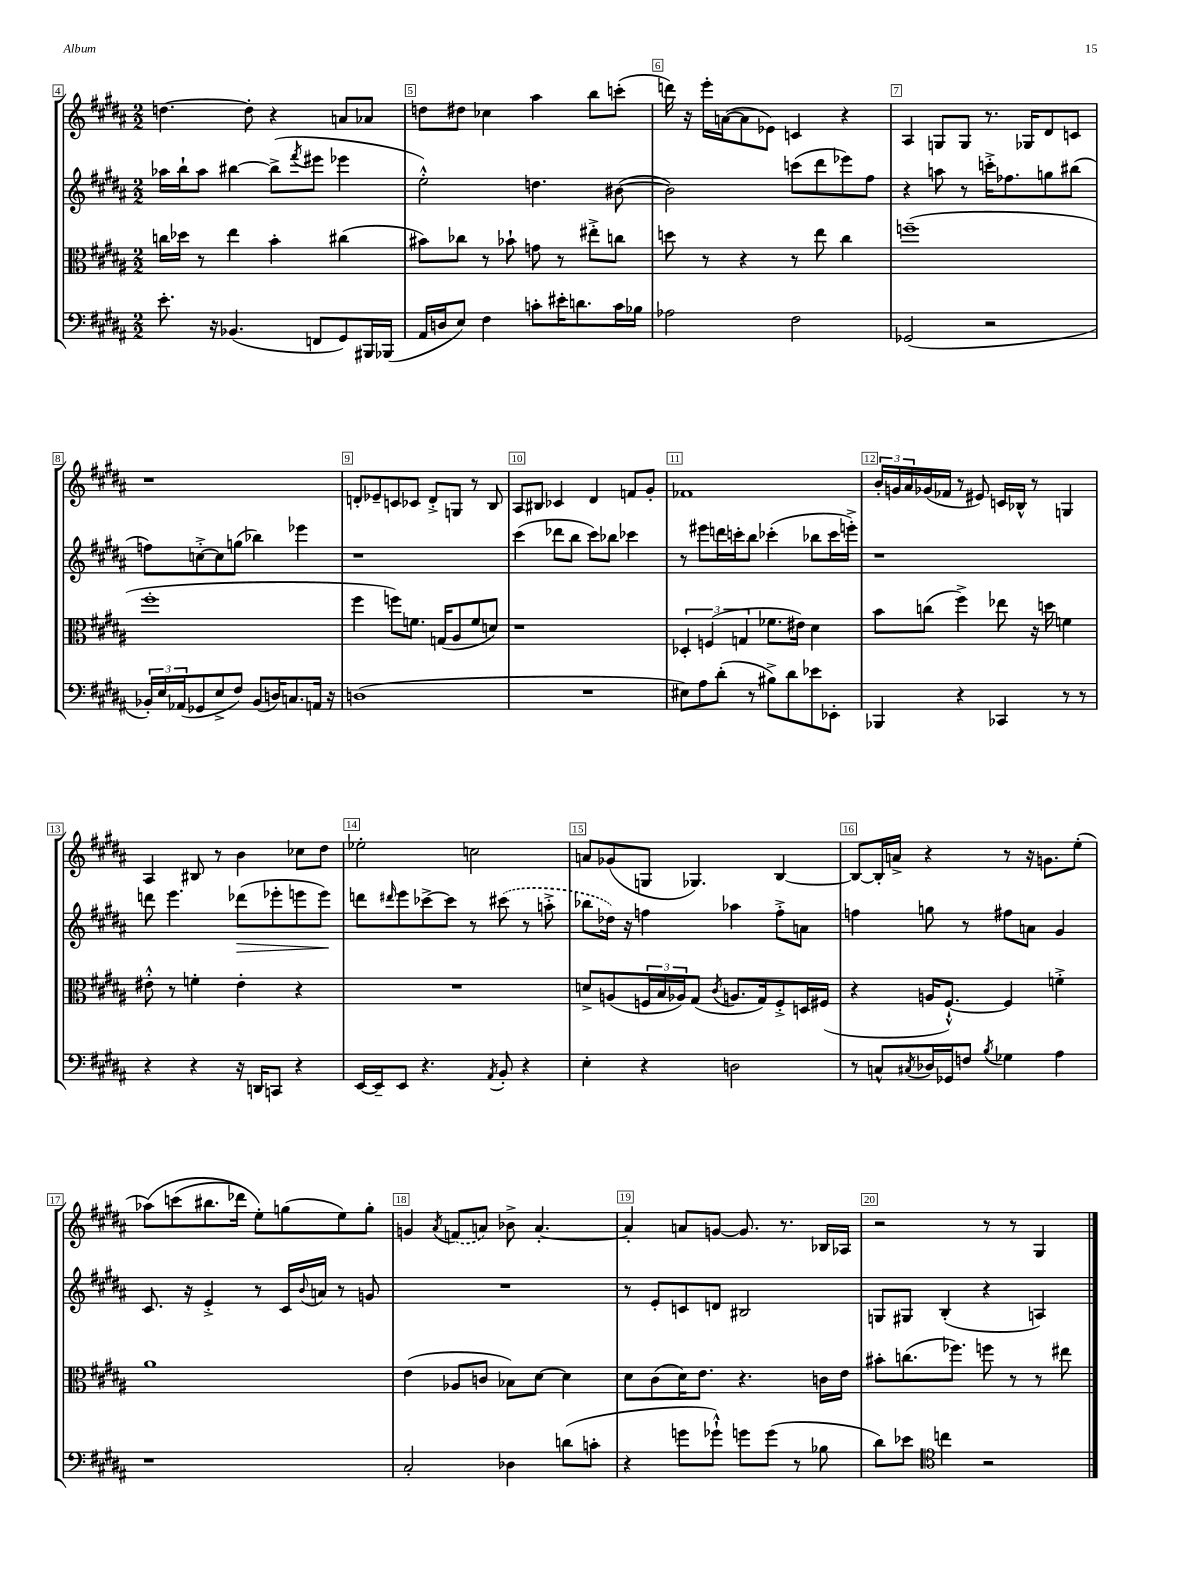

**kern	**kern	**kern	**kern
*staff4	*staff3	*staff2	*staff1
*clefF4	*clefC3	*clefG2	*clefG2
*k[f#c#g#d#a#]	*k[f#c#g#d#a#]	*k[f#c#g#d#a#]	*k[f#c#g#d#a#]
*M2/2	*M2/2	*M2/2	*M2/2
8.e'	16cc	16aa-	[4.dd
.	16dd-	16bb`	.
.	8r	8aa-	.
16r	.	.	.
(4.BB-	4ee	[4bb#	.
.	.	.	8dd']
.	4b'	(8bb#^]	4r
.	.	8qfff#	.
8FF	.	8eee#	.
8GG#)	(4cc#	4eee-	8a
16BBB#	.	.	8a-
(16BBB-	.	.	.
=	=	=	=
16AA#	8b#)	2ee'^^)	8dd
16D	.	.	.
8E)	8cc-	.	8dd#
4F#	8r	.	4cc-
.	8b-`	.	.
8c'	8g	4.dd	4aa#
16e#'	8r	.	.
8.d	.	.	.
.	8ee#'^	.	8bb
16c	8cc	([8b#	(8ccc'
16B-	.	.	.
=	=	=	=
2A-	8dd	2b#])	16ddd)
.	.	.	16r
.	8r	.	16eee'
.	.	.	([16a
.	4r	.	8a]
.	.	.	8e-)
2F#	8r	(8ccc	4c
.	8ee	8ddd#	.
.	4cc#	8eee-)	4r
.	.	8ff#	.
=	=	=	=
(2GG-	(1ff~	4r	4A#
.	.	8aa	8G
.	.	8r	8G
2r	.	16ccc'^	8.r
.	.	8.ff-	.
.	.	.	16G-
.	.	8gg	8d#
.	.	(8bb#	8c
=	=	=	=
24BB-')	1ff#'	8ff)	1r
24E	.	.	.
(24AA-	.	.	.
8GG-	.	[8cc'^	.
8E^	.	8cc]	.
8F#)	.	(8gg	.
(8BB-	.	4bb-)	.
16D)	.	.	.
8.C	.	.	.
.	.	4eee-	.
16AA	.	.	.
16r	.	.	.
=	=	=	=
(1D	4ff#	1r	8d'
.	.	.	8e-~
.	8ff)	.	8c
.	8.f	.	8c-
.	.	.	8d'^
.	(16G	.	.
.	8A#	.	8G
.	8f	.	8r
.	8d)	.	8B
=	=	=	=
1r	1r	(4ccc#	8A#
.	.	.	8B#
.	.	8ddd-	4c-
.	.	8bb	.
.	.	8ccc#)	4d#
.	.	8bb-	.
.	.	4ccc-	8f
.	.	.	8g#'
=	=	=	=
8E#)	6D-'	8r	1f-
8A#	.	8eee#	.
.	(6F	.	.
(8d#'	.	16ddd	.
.	.	16ccc'	.
.	6G	.	.
8r	.	8bb	.
8B#^)	8.f-	(4ccc-'	.
8d#	.	.	.
.	16e#)	.	.
8e-	4d#	8bb-	.
8EE-'	.	16ccc-	.
.	.	16eee'^)	.
=	=	=	=
4BBB-	8b	1r	24b'
.	.	.	24g
.	.	.	24a#
.	(8cc	.	(16g-
.	.	.	16f-
4r	4ff#^)	.	8r
.	.	.	8e#)
4CC-	8ee-	.	16c
.	.	.	16B-^^
.	16r	.	8r
.	16dd	.	.
8r	4f	.	4G
8r	.	.	.
=	=	=	=
4r	8e#'^^	8ddd	4A#
.	8r	4.eee	.
4r	4f'	.	8B#
.	.	.	8r
16r	4e#'	(8ddd-	4b
16DD	.	.	.
8CC	.	8eee-'	.
4r	4r	8eee	8cc-
.	.	8eee)	8dd#
=	=	=	=
[16EE	1r	8ddd	2ee-'
16EE~]	.	.	.
.	.	16qqddd#	.
8EE	.	8eee	.
4.r	.	[8ccc-^	.
.	.	8ccc-]	.
.	.	8r	2cc
8qAA#	.	.	.
8BB'	.	(8ccc#	.
4r	.	8r	.
.	.	8aa'^	.
=	=	=	=
4E'	8d^	8bb-	8a
.	(8A	16dd-)	(8g-
.	.	16r	.
4r	24F	4ff	8G
.	24B	.	.
.	24A-)	.	.
.	(8G#	.	4.G-)
.	8qc#	.	.
2D	8.A	4aa-	.
.	16G#)	.	.
.	8F'^	8ff'^	[4B
.	16D	8a	.
.	(16F#	.	.
=	=	=	=
8r	4r	4ff	8B_
8C^^	.	.	16B']
.	.	.	16a^
8qC#	.	.	.
16D-	16A	8gg	4r
16GG-	[8.F#`^^)	.	.
8F	.	8r	.
8qB	.	.	.
4G-	4F#]	8ff#	8r
.	.	8a	16r
.	.	.	8.g
4A#	4f'^	4g#	.
.	.	.	(8ee'
=	=	=	=
1r	1a#	8.c#	&(8aa-)
.	.	.	(8ccc
.	.	16r	.
.	.	4e'^	8.bb#
.	.	.	16ddd-)
.	.	8r	8ee'&)
.	.	16c#	(8gg
.	.	8qqb	.
.	.	16a	.
.	.	8r	8ee)
.	.	8g	8gg'
=	=	=	=
2C#'	(4e	1r	4g
.	.	.	8qa#
.	8A-	.	(8f
.	8c	.	8a)
4D-	8B-)	.	8b-^
.	[8d#	.	[4.a'
(8d	4d#]	.	.
8c'	.	.	.
=	=	=	=
4r	8d#	8r	4a']
.	(8c#	8e'	.
8g	16d#)	8c	8a
.	8.e	.	.
8g-`^^)	.	8d	[8g
8g	4.r	2B#	8.g]
(8g	.	.	.
.	.	.	8.r
8r	.	.	.
8B-	16c	.	16B-
.	16e	.	16A-
=	=	=	=
8d#)	8b#'	8G	2r
8e-	(8.cc	8G#	.
*clefC4	*	*	*
4cc	.	(4B'	.
.	8.ff-)	.	.
2r	8ff	4r	8r
.	8r	.	8r
.	8r	4A)	4G#
.	8ee#	.	.
==	==	==	==
*-	*-	*-	*-
